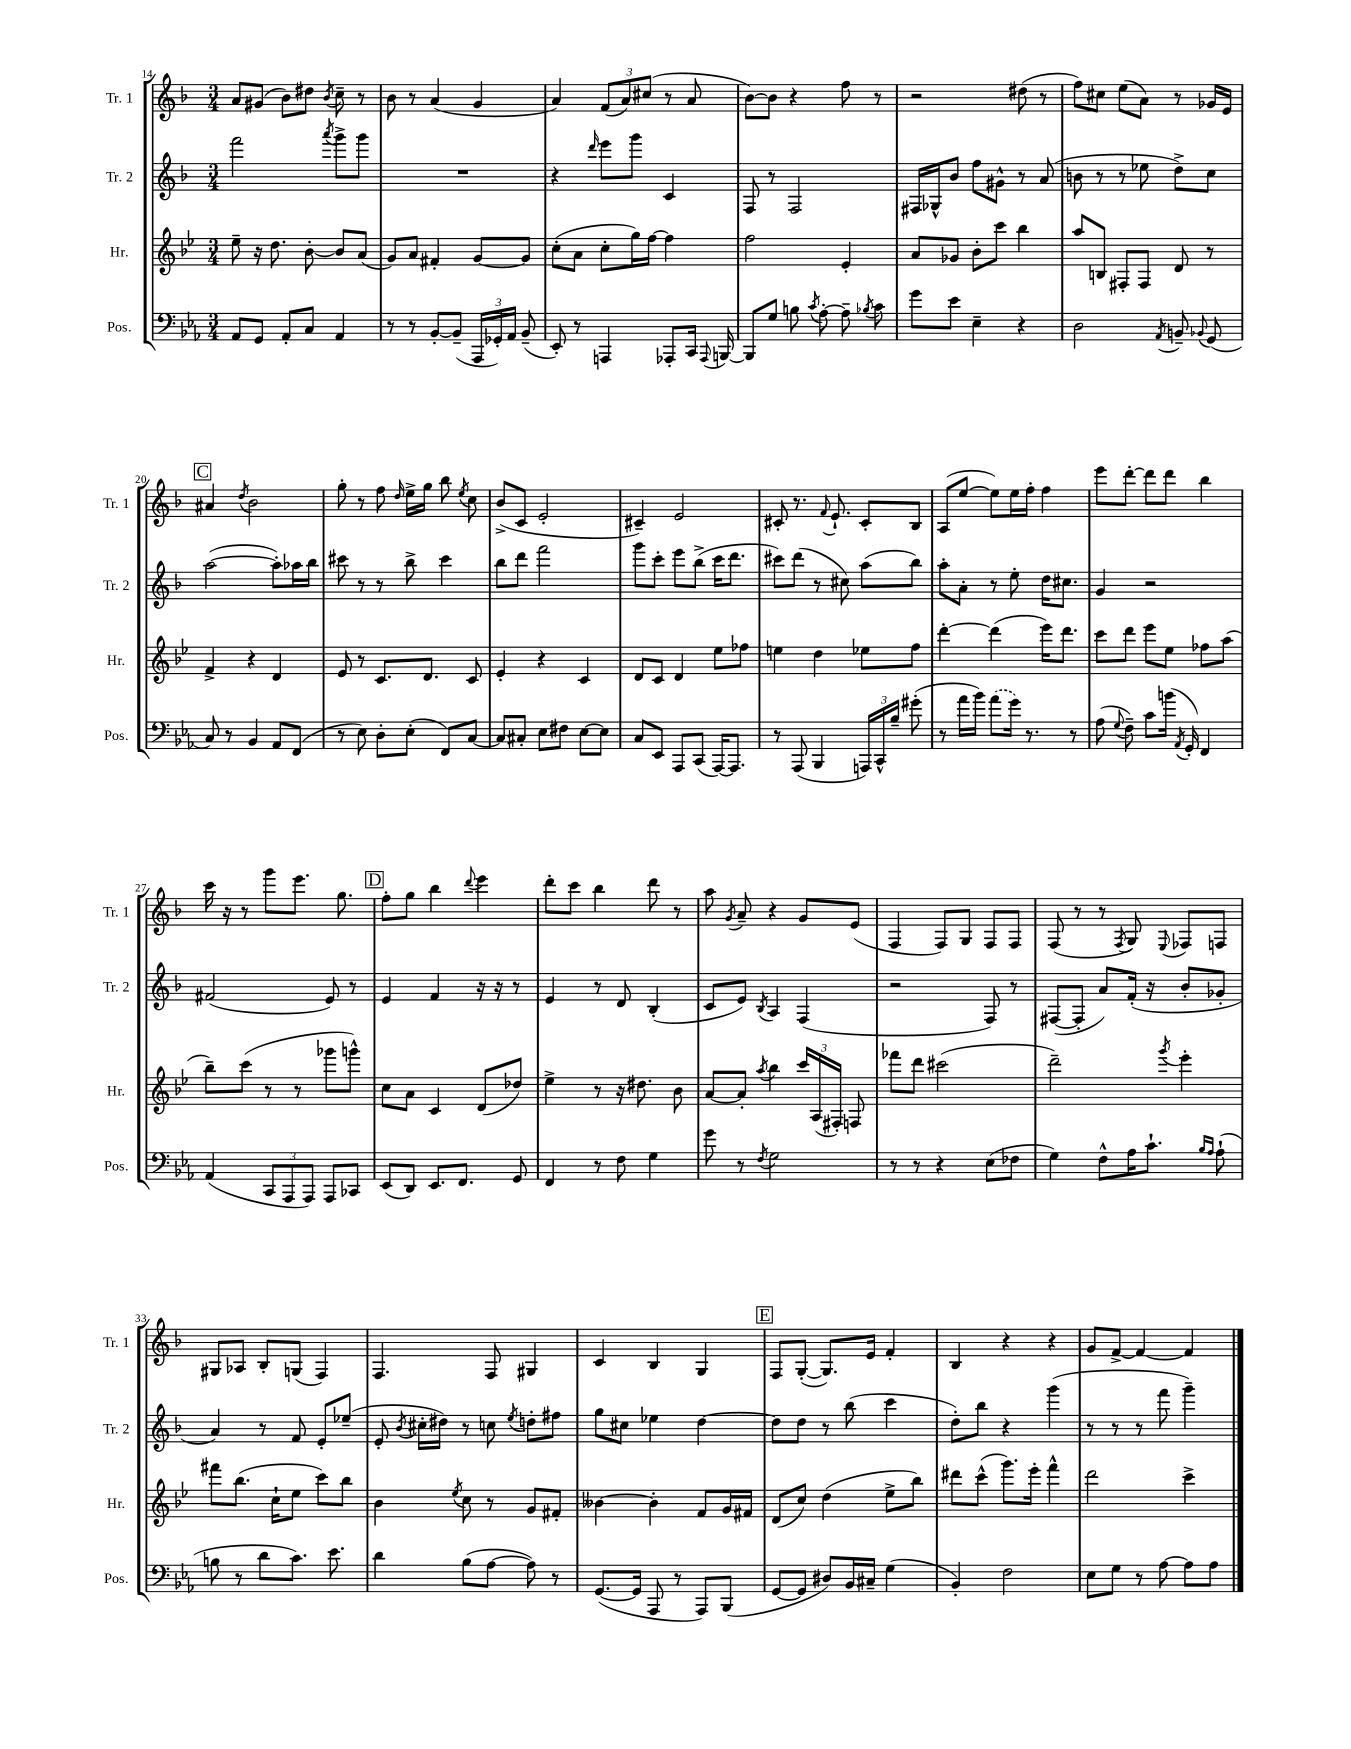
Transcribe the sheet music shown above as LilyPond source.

<<
\new StaffGroup <<
\new Staff = "s0" \with { instrumentName = "Tr. 1" shortInstrumentName = "Tr. 1" } {
    \clef treble \key f \major \numericTimeSignature \time 3/4
    \autoBeamOff a'8[ gis'8]( bes'8[) dis''8] \acciaccatura { bes'8 } c''8-- r8 |
    bes'8 r8 a'4( g'4 |
    a'4) \tuplet 3/2 { f'8[( a'8) cis''8]( } r8 a'8 |
    bes'8[~) bes'8] r4 f''8 r8 |
    r2 dis''8( r8 |
    f''8[) cis''8] e''8[( a'8]) r8 ges'16[ e'16] |
    \mark \markup { \box "C" } ais'4 \acciaccatura { d''8 } bes'2 |
    g''8-. r8 f''8 \grace { d''16 } e''16[-> g''16] bes''8 \acciaccatura { e''8 } c''8 |
    bes'8[->( c'8] e'2-. |
    cis'4--) e'2 |
    cis'8-. r8. \appoggiatura { f'8 } e'8.-! cis'8[-. bes8] |
    a8[( e''8]~ e''8[) e''16 f''16]-. f''4 |
    e'''8[ d'''8]~-. d'''8[ d'''8] bes''4 |
    c'''16 r16 r8 g'''8[ e'''8.] g''8. |
    \mark \markup { \box "D" } f''8[-. g''8] bes''4 \appoggiatura { d'''8 } e'''4 |
    d'''8[-. c'''8] bes''4 d'''8 r8 |
    a''8 \acciaccatura { g'8 } a'8-- r4 g'8[ e'8]( |
    f4 f8[) g8] f8[ f8] |
    f8( r8 r8 \acciaccatura { f8 } g8) \appoggiatura { e8 } fes8[ f8] |
    gis8[ aes8] bes8[-. g8]( f4) |
    f4. f8 gis4 |
    c'4 bes4 g4 |
    \mark \markup { \box "E" } f8[ g8]~-.( g8.[) e'16] f'4-. |
    bes4 r4 r4 |
    g'8[ f'8]~-> f'4~ f'4 \bar "|." |
}
\new Staff = "s1" \with { instrumentName = "Tr. 2" shortInstrumentName = "Tr. 2" } {
    \clef treble \key f \major \numericTimeSignature \time 3/4
    \autoBeamOff f'''2 \acciaccatura { a'''8 } g'''8[-> g'''8] |
    R2. |
    r4 \grace { d'''16 } e'''8[ g'''8] c'4 |
    f8 r8 f2 |
    fis16[ ges16-^ bes'8] f''8[ gis'8]-^ r8 a'8( |
    b'8 r8 r8 ees''8 d''8[->) c''8] |
    \mark \markup { \box "C" } a''2~( a''8[-.) aes''16 bes''16] |
    cis'''8 r8 r8 bes''8-> cis'''4 |
    bes''8[ d'''8] f'''2 |
    g'''8[ c'''8]-. e'''8[ bes''8]->( c'''16[ d'''8.] |
    cis'''8[) d'''8]( r8 cis''8) a''8[( bes''8]) |
    a''8[-. a'8]-. r8 e''8-. d''16[ cis''8.] |
    g'4 r2 |
    fis'2( e'8) r8 |
    \mark \markup { \box "D" } e'4 f'4 r16 r16 r8 |
    e'4 r8 d'8 bes4-.( |
    c'8[ e'8]) \acciaccatura { bes8 } a4 f4( |
    r2 f8) r8 |
    fis8[~( fis8]-. a'8[) f'16]-.( r16 bes'8[-. ges'8]-. |
    a'4) r8 f'8 e'8[-. ees''8]--( |
    e'8-. \acciaccatura { bes'8 } cis''16[-. dis''16]) r8 c''8 \acciaccatura { e''8 } d''8[-. fis''8] |
    g''8[ cis''8] ees''4 d''4~ |
    \mark \markup { \box "E" } d''8[ d''8] r8 bes''8( c'''4 |
    d''8[-.) bes''8] r4 g'''4( |
    r8 r8 r8 f'''8 g'''4--) \bar "|." |
}
\new Staff = "s2" \with { instrumentName = "Hr." shortInstrumentName = "Hr." } {
    \clef treble \key bes \major \numericTimeSignature \time 3/4
    \autoBeamOff ees''8-- r16 d''8. bes'8~-. bes'8[ a'8]( |
    g'8[) a'8] fis'4-. g'8[~ g'8] |
    c''8[-.( a'8] c''8[-. g''16) f''16]~ f''4 |
    f''2 ees'4-. |
    a'8[ ges'8] bes'8[-. c'''8] bes''4 |
    a''8[ b8] fis8[-. fis8] d'8 r8 |
    \mark \markup { \box "C" } f'4-> r4 d'4 |
    ees'8 r8 c'8.[ d'8.] c'8 |
    ees'4-. r4 c'4 |
    d'8[ c'8] d'4 ees''8[ fes''8] |
    e''4 d''4 ees''8[ f''8] |
    d'''4~-. d'''4( ees'''16[) d'''8.] |
    c'''8[ d'''8] ees'''8[ ees''8] fes''8[ a''8]( |
    bes''8[--) c'''8]( r8 r8 ges'''8[ g'''8]-^) |
    \mark \markup { \box "D" } c''8[ a'8] c'4 d'8[( des''8]) |
    ees''4-> r8 r16 dis''8. bes'8 |
    a'8[~ a'8]-. \acciaccatura { a''8 } bes''4 \tuplet 3/2 { c'''16[ a16( fis16]-.) } f8 |
    fes'''8[ d'''8] cis'''2( |
    d'''2--) \acciaccatura { g'''8 } ees'''4-. |
    fis'''8[ bes''8.]( c''16[-! ees''8] c'''8[) bes''8] |
    bes'4 \acciaccatura { ees''8 } c''8 r8 g'8[ fis'8]-. |
    beses'4~ beses'4-. f'8[ g'16 fis'16] |
    \mark \markup { \box "E" } d'8[( c''8]) d''4( ees''8[-> bes''8]) |
    dis'''8[ c'''8]-^( g'''8.[) ees'''16]-. f'''4-^ |
    d'''2 c'''4-> \bar "|." |
}
\new Staff = "s3" \with { instrumentName = "Pos." shortInstrumentName = "Pos." } {
    \clef bass \key ees \major \numericTimeSignature \time 3/4
    \autoBeamOff aes,8[ g,8] aes,8[-. c8] aes,4 |
    r8 r8 bes,8[~-. bes,8]--( \tuplet 3/2 { aes,,16[ ges,16-.) aes,16] } bes,8--( |
    ees,8-.) r8 a,,4 aes,,8[-. c,16] \appoggiatura { aes,,8 } b,,16~ |
    b,,8[ g8] b8 \acciaccatura { c'8 } aes8~-. aes8-- \acciaccatura { bes8 } c'8 |
    g'8[ ees'8] ees4-- r4 |
    d2 \acciaccatura { aes,8 } b,8-- \appoggiatura { bes,8 } g,8( |
    \mark \markup { \box "C" } c8) r8 bes,4 aes,8[ f,8]( |
    r8 ees8) d8[-. ees8]-.( f,8[) c8]~ |
    c8[ cis8]-. ees8[ fis8] ees8[~ ees8] |
    c8[ ees,8] aes,,8[ c,8]( aes,,16[~) aes,,8.] |
    r8 aes,,8( bes,,4 \tuplet 3/2 { a,,16[) c,16-^ bes16]-- } gis'8-.( |
    r8 aes'16[ bes'16]) \once \slurDashed aes'8[( g'16]) r8. r8 |
    aes8( \appoggiatura { g8 } f8--) c'8[ b'16]( \acciaccatura { aes,8 } g,16-.) f,4 |
    aes,4( \tuplet 3/2 { c,8[ aes,,8 aes,,8]) } aes,,8[ ces,8] |
    \mark \markup { \box "D" } ees,8[( d,8]) ees,8.[ f,8.] g,8 |
    f,4 r8 f8 g4 |
    g'8 r8 \acciaccatura { f8 } g2 |
    r8 r8 r4 ees8[( fes8] |
    g4) f8[-^ aes16 c'8.]-! \grace { bes16[ aes16] } aes8-!( |
    b8 r8 d'8[ c'8.]) ees'8. |
    d'4 bes8[( aes8]~ aes8) r8 |
    g,8.[~( g,16] aes,,8 r8 aes,,8[) bes,,8]( |
    \mark \markup { \box "E" } g,8[~ g,8] dis8[) bes,16 cis16]-- g4( |
    bes,4-.) f2 |
    ees8[ g8] r8 aes8~ aes8[ aes8] \bar "|." |
}
>>
>>
\layout { \context { \Score currentBarNumber = #14 } }
